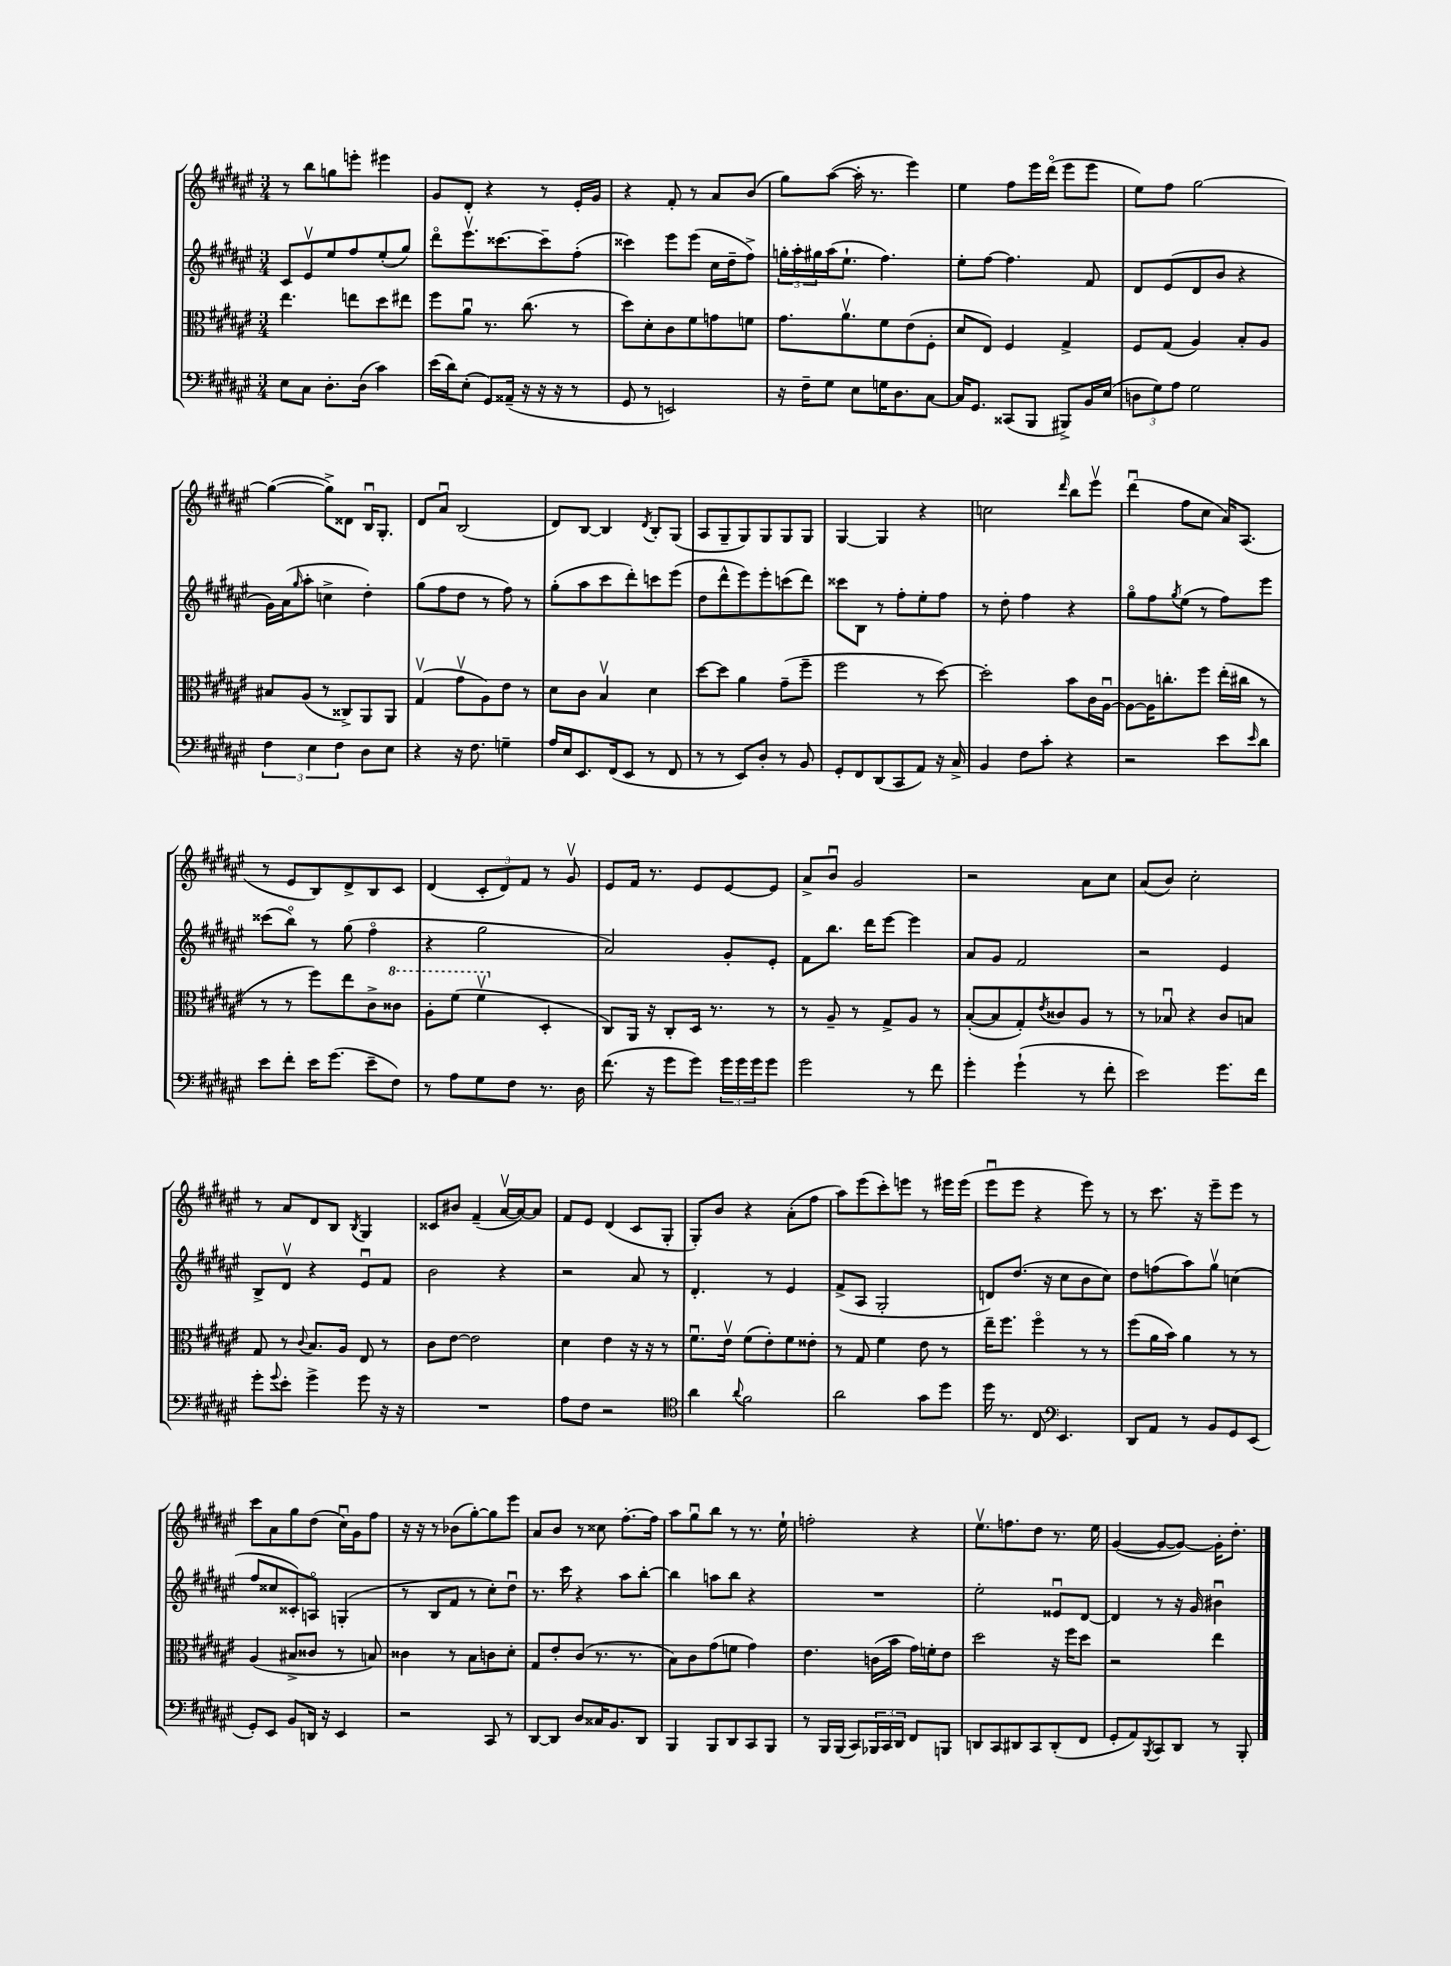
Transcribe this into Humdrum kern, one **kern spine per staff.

**kern	**kern	**kern	**kern
*staff4	*staff3	*staff2	*staff1
*clefF4	*clefC3	*clefG2	*clefG2
*k[f#c#g#d#a#e#]	*k[f#c#g#d#a#e#]	*k[f#c#g#d#a#e#]	*k[f#c#g#d#a#e#]
*M3/4	*M3/4	*M3/4	*M3/4
8E#	4.ee#	8c#	8r
8C#	.	8e#v	8bb
8.D#'	.	8ee#	8gg
.	8ee	8ff#	8eee'
(16D#	.	.	.
4c#)	8dd#	(8ee#'	4eee#
.	8ee#	8gg#)	.
=	=	=	=
(16e#	8ff#	8ddd#o	8g#
16d#)	.	.	.
(8E#'	8a#u	8.eee#v	8d#'
8GG#)	8.r	.	4r
.	.	[8.ccc##	.
(16AA##~	.	.	.
16r	(8.cc#	.	.
16r	.	8ccc##~]	8r
16r	.	.	.
8r	8r	(8ff#'	16e#'
.	.	.	16g#
=	=	=	=
8GG#	8dd#)	4ccc##)	4r
8r	8d#'	.	.
2EE)	8c#	8eee#	8f#'
.	8f#	(8eee#	8r
.	8g	16cc#	8a#
.	.	16dd#~	.
.	8f	8ff#^)	(8b
=	=	=	=
16r	8.g#	24gg'	8gg#)
.	.	24aa#'	.
16F#~	.	.	.
.	.	24gg#	.
8G#	.	(16aa#	([8aa#
.	8.a#v	8.ee#`	.
8E#	.	.	16aa#']
.	.	.	8.r
16G	8f#	4.ff#)	.
8.D#	.	.	.
.	(8e#	.	4eee#)
[8C#	8F#'	.	.
=	=	=	=
16C#]	8d#	8ee#'	4ee#
8.GG#	.	.	.
.	8E#)	[8ff#	.
(8CC##	4F#	4.ff#]	8ff#
8BBB	.	.	16eee#
.	.	.	(16ddd#o
8BBB#^)	4G#^	.	8eee#
16BB	.	8f#	8eee#
(16E#	.	.	.
=	=	=	=
12D	8F#	8d#	8ee#)
12G#)	.	.	.
.	(8G#	(8e#	8ff#
12A#	.	.	.
2G#	4A#)	8d#	[2gg#
.	.	8b	.
.	8B'	4r	.
.	8A#	.	.
=	=	=	=
6F#	8B#	16g#)	(4gg#_
.	.	(16a#	.
.	.	16qqgg#	.
.	(8A#	8aa#'	.
6E#	.	.	.
.	8r	4cc^	8gg#^])
6F#	.	.	.
.	8C##^)	.	8d##
8D#	8AA#	4dd#')	16Bu
.	.	.	8.G#'
8E#	8AA#	.	.
=	=	=	=
4r	(4G#v	(8gg#	8d#
.	.	8ff#	8a#u
16r	8g#v	8dd#	(2B
8.F#	.	.	.
.	8A#)	8r	.
4G~	8e#	8ff#)	.
.	8r	8r	.
=	=	=	=
16A#	8d#	(8gg#'	8d#)
16E#	.	.	.
8.EE#	8c#	8aa#	[8B
.	4Bv	8ccc#	4B]
(16FF#	.	.	.
8EE#	.	8ddd#')	.
.	.	.	8qd#
8r	4d#	8ccc	8B'
8FF#	.	(8eee#	(8G#
=	=	=	=
8r	[8dd#	8dd#	8A#
8r	8dd#]	8ddd#^^	8G#~
8EE#)	4a#	8eee#)	8G#)
8D#'	.	8eee#'	8G#
8r	(8g#~	(8ccc	8G#
8BB	8ff#~	8ddd#)	8G#
=	=	=	=
8GG#'	2ff#	8ccc##	[4G#
8FF#	.	8B	.
(8DD#	.	8r	4G#]
8CC#	.	8ff#'	.
8AA#)	8r	8ee#'	4r
16r	[8dd#)	8ff#	.
16C#^	.	.	.
=	=	=	=
4BB	2dd#']	8r	2cc
.	.	8dd#'	.
8F#	.	4ff#	.
8c#'	.	.	.
.	.	.	16qqddd#
4r	8b	4r	8bb
.	16c#	.	8eee#v
.	[16A#u	.	.
=	=	=	=
2r	8A#_	8gg#o	(4ddd#u
.	16A#]	8ff#	.
.	8.cc'	.	.
.	.	8qgg#	.
.	.	(8ee#	8ff#
.	8ff#	8r	8cc#
8e#	(16ee#'	8ff#)	16a#)
.	16cc#	.	(8.A#
16qqe#	.	.	.
8d#	8r	8eee#	.
=	=	=	=
8e#	8r	(8ccc##	8r
8f#'	8r	8bbo)	8e#
16e#	8ff#)	8r	8B)
(8.g#	.	.	.
.	8ee#	(8gg#	8d#^
8e#~	8c#^	4ff#o	8B
8F#)	8cc##	.	8c#
=	=	=	=
8r	8a#'	4r	(4d#
8A#	(8ff#	.	.
8G#	4ff#v	2gg#	12c#'
.	.	.	12d#)
8F#	.	.	.
.	.	.	12f#
8.r	4D#'	.	8r
.	.	.	8g#v
16D#	.	.	.
=	=	=	=
(8.f#	8C#)	2a#)	8e#
.	16AA#	.	16f#
16r	16r	.	8.r
8g#	8C#'	.	.
8g#)	16D#	.	8e#
.	8.r	.	.
24g#	.	8g#'	[8e#
24g#	.	.	.
24g#	.	.	.
8g#	8r	8e#'	8e#]
=	=	=	=
2g#	8r	8f#	8a#^
.	8A#~	8.bb	8bu
.	8r	.	2g#
.	.	16ddd#	.
.	8G#^	[8eee#	.
8r	8A#	4eee#]	.
8f#	8r	.	.
=	=	=	=
4g#'	([8B'	8a#	2r
.	8B]	8g#	.
(4g#`	8G#')	2f#	.
.	8qe#	.	.
.	8c##	.	.
8r	8A#	.	8a#
8f#'	8r	.	8cc#
=	=	=	=
2e#)	8r	2r	(8a#
.	8B-u	.	8b)
.	4r	.	2cc#'
8.g#	8c#	4e#	.
.	8B	.	.
16f#	.	.	.
=	=	=	=
8g#'	8G#	8B^	8r
8qqg#	.	.	.
8e#'	8r	8d#v	8a#
.	8qqc#	.	.
4g#^	8.B	4r	8d#
.	.	.	8B
.	16A#	.	.
.	.	.	8qB
8g#	8E#	8e#u	4G#
16r	8r	8f#	.
16r	.	.	.
=	=	=	=
2.r	8c#	2b	8c##
.	[8e#	.	8b#
.	2e#]	.	(4f#~
.	.	4r	[16a#v
.	.	.	16a#_)
.	.	.	8a#]
=	=	=	=
8A#	4d#	2r	8f#
8F#	.	.	8e#
2r	4e#	.	(4d#
.	16r	8a#	8c#
.	16r	.	.
.	8r	8r	8G#'
=	=	=	=
*clefC4	*	*	*
4a#	8.f#u	4.d#'	8G#')
.	.	.	8b
.	16e#v	.	.
8qqa#	.	.	.
2f#	(8f#	.	4r
.	8e#')	8r	.
.	8f#	4e#	(8a#'
.	8e##'	.	8ff#
=	=	=	=
2a#	8r	(8f#^	8aa#)
.	8G#	8A#	(8eee#
.	4f#	2G#'	8ccc#')
.	.	.	8eee
8g#	8e#	.	8r
8dd#	8r	.	16eee#
.	.	.	(16eee#
=	=	=	=
16dd#	16ee#~	8d)	8eee#u
8.r	8.ff#	.	.
.	.	(8.dd#	8eee#
8C#	4ff#o	.	4r
.	.	16r	.
*clefF4	*	*	*
4.EE#	.	8cc#	.
.	8r	8b	8eee#)
.	8r	8cc#)	8r
=	=	=	=
8DD#	(8ff#	8dd#	8r
8AA#	16a#	(8ff	8.ccc#
.	16b)	.	.
8r	4a#	8aa#)	.
.	.	.	16r
8BB	.	8gg#v	8eee#~
8GG#	8r	(4cc	8eee#
(8EE#	8r	.	8r
=	=	=	=
8GG#')	(4A#	8ff#	8ccc#
8EE#	.	8cc##	8a#
8BB	8B#^	8c##')	8gg#
16DD	8c##	8Ao	(8dd#
16r	.	.	.
4EE#	8r	(4G'	16cc#u)
.	.	.	16g#
.	8B)	.	8ff#
=	=	=	=
2r	4c##	8r	16r
.	.	.	16r
.	.	8B	8r
.	8r	8f#	(8b-
.	8B	8r	[8gg#')
8CC#	8c	8cc#')	8gg#]
8r	8d#'	8dd#u	8eee#
=	=	=	=
[8DD#	8G#	8.r	8a#
8DD#]	8e#'	.	8b
.	.	16ccc#	.
8D#	(8c#	4r	8r
16C##	8.r	.	8cc##
8.BB	.	.	.
.	.	8aa#	[8.ff#'
.	8.r	.	.
8DD#	.	[8bb'	.
.	.	.	16ff#]
=	=	=	=
4BBB	8B)	4bb]	8aa#
.	8c#	.	8gg#u
8BBB	(8g#	8aa	8bb
8DD#	8f	8bb	8r
8CC#	4g#)	4r	8.r
8BBB	.	.	.
.	.	.	16ee#`
=	=	=	=
8r	4.e#	2.r	2ff'
16BBB	.	.	.
(16BBB	.	.	.
8CC#)	.	.	.
24BBB-	(16c	.	.
24CC#	.	.	.
.	16b	.	.
24DD#	.	.	.
8FF#	16g#)	.	4r
.	16f'	.	.
8BBB	8e#	.	.
=	=	=	=
8DD	2dd#	2ee#'	8.ee#v
8CC#	.	.	.
.	.	.	8.ff
8DD#	.	.	.
8CC#	.	.	8dd#
(8DD#'	16r	8e##u	8.r
.	16ff#	.	.
8FF#	8dd#	[8d#	.
.	.	.	16ee#
=	=	=	=
8GG#'	2r	4d#]	([4g#
8AA#)	.	.	.
8qBBB	.	.	.
8CC#	.	8r	8g#_
8DD#	.	16r	8g#_)
.	.	16g#	.
8r	4ee#	4b#u	16g#']
.	.	.	8.dd#'
8BBB'	.	.	.
==	==	==	==
*-	*-	*-	*-
